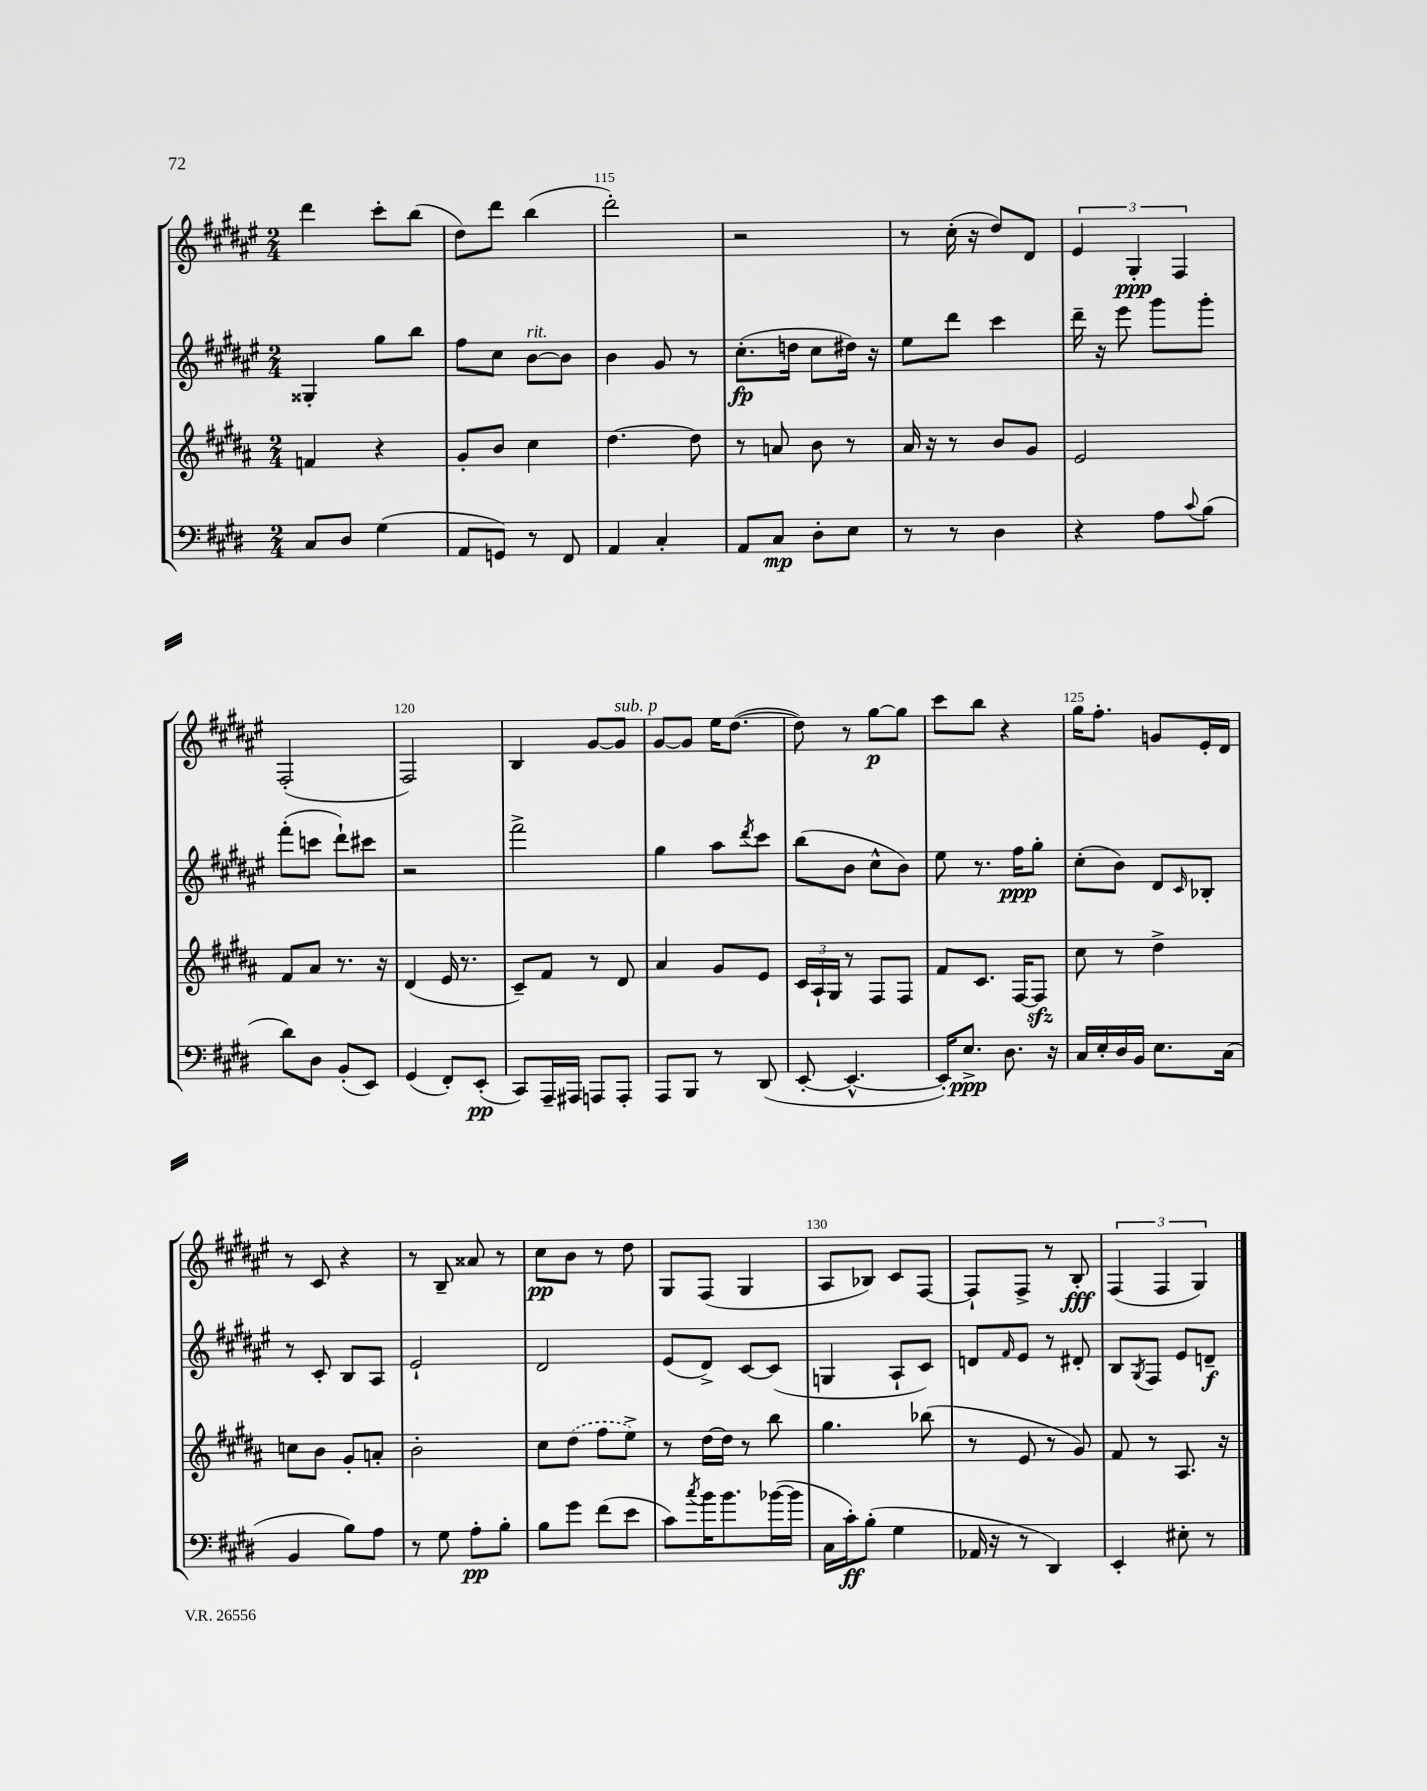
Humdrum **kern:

**kern	**dynam	**kern	**kern	**dynam	**kern	**dynam
*part4	*part4	*part3	*part2	*part2	*part1	*part1
*staff4	*staff4	*staff3	*staff2	*staff2	*staff1	*staff1
*clefF4	*	*clefG2	*clefG2	*	*clefG2	*
*k[f#c#g#d#]	*	*k[f#c#g#d#a#]	*k[f#c#g#d#a#e#]	*	*k[f#c#g#d#a#e#]	*
*M2/4	*	*M2/4	*M2/4	*	*M2/4	*
=113	=113	=113	=113	=113	=113	=113
8C#/L	.	4fn/	4G##X'/	.	4ddd#\	.
8D#/J	.	.	.	.	.	.
(4G#\	.	4r	8gg#\L	.	8ccc#'\L	.
.	.	.	8bb\J	.	(8bb\J	.
=114	=114	=114	=114	=114	=114	=114
8AA/L	.	8g#'/L	8ff#\L	.	8dd#\L)	.
8GGn/J)	.	8b/J	8cc#\J	.	8ddd#\J	.
!	!	!	!LO:TX:a:i:t=rit.	!	!	!
8r	.	4cc#\	[8b\L	.	(4bb\	.
8FF#/	.	.	8b\J]	.	.	.
=115	=115	=115	=115	=115	=115	=115
4AA/	.	[4.dd#\	4b\	.	2ddd#'\)	.
4C#'/	.	.	8g#/	.	.	.
.	.	8dd#\]	8r	.	.	.
=116	=116	=116	=116	=116	=116	=116
8AA/L	.	8r	(8.cc#'\L	fp	2r	.
8C#/J	mp	8an/	.	.	.	.
.	.	.	16ddn\Jk	.	.	.
8D#'\L	.	8b\	8cc#\L	.	.	.
8E\J	.	8r	16dd#X\Jk)	.	.	.
.	.	.	16r	.	.	.
=117	=117	=117	=117	=117	=117	=117
8r	.	16a#/	8ee#\L	.	8r	.
.	.	16r	.	.	.	.
8r	.	8r	8ddd#\J	.	(16cc#'\	.
.	.	.	.	.	16r	.
4D#\	.	8b/L	4ccc#\	.	8dd#/L)	.
.	.	8g#/J	.	.	8d#/J	.
=118	=118	=118	=118	=118	=118	=118
4r	.	2e/	16ddd#~\	.	6e#/	.
.	.	.	16r	.	.	.
.	.	.	8eee#\	.	.	.
.	.	.	.	.	6G#'/	ppp
8A\L	.	.	8ggg#\L	.	.	.
.	.	.	.	.	6F#/	.
8qqc#/	.	.	.	.	.	.
(8B\J	.	.	8ggg#'\J	.	.	.
!!LO:LB:g=z
=119	=119	=119	=119	=119	=119	=119
8d#\L)	.	8f#/L	(8fff#'\L	.	(2F#'/	.
8D#\J	.	8a#/J	8cccn\J	.	.	.
(8BB'/L	.	8.r	8ddd#`\L)	.	.	.
8EE/J)	.	.	8ccc#X\J	.	.	.
.	.	16r	.	.	.	.
=120	=120	=120	=120	=120	=120	=120
(4GG#/	.	(4d#/	2r	.	2F#/)	.
8FF#'/L)	.	16e/	.	.	.	.
.	.	8.r	.	.	.	.
(8EE'/J	pp	.	.	.	.	.
=121	=121	=121	=121	=121	=121	=121
8CC#/L)	.	8c#~/L)	2fff#^\	.	4B/	.
16AAA~/L	.	8f#/J	.	.	.	.
16AAA#X/JJ	.	.	.	.	.	.
8AAAn/L	.	8r	.	.	[8g#/L	.
!	!	!	!	!	!LO:TX:a:i:t=sub. p	!
8AAA'/J	.	8d#/	.	.	8g#/J]	.
=122	=122	=122	=122	=122	=122	=122
8AAA/L	.	4a#/	4gg#\	.	[8g#/L	.
8BBB/J	.	.	.	.	8g#/J]	.
8r	.	8g#/L	8aa#\L	.	16ee#\KL	.
.	.	.	.	.	([8.dd#\J	.
.	.	.	8qddd#/	.	.	.
(8DD#/	.	8e/J	8ccc#\J	.	.	.
=123	=123	=123	=123	=123	=123	=123
[8EE'/	.	24c#/LL	(8bb\L	.	8dd#\])	.
.	.	24A#`/	.	.	.	.
.	.	24G#/JJ	.	.	.	.
4.EE^^/_	.	8r	8b\J	.	8r	.
.	.	8F#/L	8cc#^^\L	.	[8gg#\L	p
.	.	8F#/J	8b\J)	.	8gg#\J]	.
=124	=124	=124	=124	=124	=124	=124
16EE'/KL])	.	8f#/L	8ee#\	.	8ccc#\L	.
8.E^/J	ppp	.	.	.	.	.
.	.	8.c#/J	8.r	.	8bb\J	.
8.D#\	.	.	.	.	4r	.
.	.	[16F#/KL	16ff#\KL	ppp	.	.
.	.	8F#zz/J]	8gg#'\J	.	.	.
16r	.	.	.	.	.	.
=125	=125	=125	=125	=125	=125	=125
16C#/LL	.	8cc#\	(8cc#'\L	.	16gg#\KL	.
16E'/	.	.	.	.	8.ff#'\J	.
16D#/	.	8r	8b\J)	.	.	.
16BB/JJ	.	.	.	.	.	.
8.E\L	.	4dd#^\	8d#/L	.	8gn/L	.
.	.	.	16qqc#/	.	.	.
.	.	.	8B-X'/J	.	16e#'/L	.
(16C#\Jk	.	.	.	.	16d#/JJ	.
!!LO:LB:g=z
=126	=126	=126	=126	=126	=126	=126
4BB/	.	8ccn\L	8r	.	8r	.
.	.	8b\J	8c#'/	.	8c#/	.
8B\L)	.	8g#'/L	8B/L	.	4r	.
8A\J	.	8an'/J	8A#/J	.	.	.
=127	=127	=127	=127	=127	=127	=127
8r	.	2b'\	2e#`/	.	8r	.
8G#\	.	.	.	.	8B~/	.
8A'\L	pp	.	.	.	8a##X/	.
8B'\J	.	.	.	.	8r	.
=128	=128	=128	=128	=128	=128	=128
8B\L	.	8cc#\L	2d#/	.	8cc#\L	pp
8g#\J	.	(8dd#\J	.	.	8b\J	.
(8f#\L	.	8ff#\L	.	.	8r	.
8e\J	.	8ee^\J)	.	.	8dd#\	.
=129	=129	=129	=129	=129	=129	=129
8c#\L)	.	8r	(8e#/L	.	8G#/L	.
8qcc#/	.	.	.	.	.	.
16b\K	.	[16dd#\LL	8d#^/J)	.	(8F#/J	.
8.b\	.	16dd#\JJ]	.	.	.	.
.	.	8r	[8c#/L	.	4G#/	.
([16b-X\L	.	8bb\	(8c#/J]	.	.	.
16b-\JJ]	.	.	.	.	.	.
=130	=130	=130	=130	=130	=130	=130
16C#\LL	.	4.gg#\	4Gn/	.	8A#/L	.
16c#'\J)	ff	.	.	.	.	.
(8B'\J	.	.	.	.	8B-X/J)	.
4G#\	.	.	8A#`/L	.	8c#/L	.
.	.	(8bb-X\	8c#/J)	.	[8F#/J	.
=131	=131	=131	=131	=131	=131	=131
16AA-X/	.	8r	8dn/L	.	8F#`/L]	.
16r	.	.	.	.	.	.
.	.	.	16qqf#/	.	.	.
8r	.	8e/	8e#/J	.	8F#^/J	.
4DD#/)	.	8r	8r	.	8r	.
.	.	8g#/)	8d#X'/	.	8B'/	fff
=132	=132	=132	=132	=132	=132	=132
4EE'/	.	8f#/	8B/L	.	(6F#/	.
.	.	.	8qG#/	.	.	.
.	.	8r	8F#/J	.	.	.
.	.	.	.	.	6F#/	.
8E#X'\	.	8.A#/	8e#/L	.	.	.
.	.	.	.	.	6G#/)	.
8r	.	.	8dn~/J	f	.	.
.	.	16r	.	.	.	.
==	==	==	==	==	==	==
*-	*-	*-	*-	*-	*-	*-
